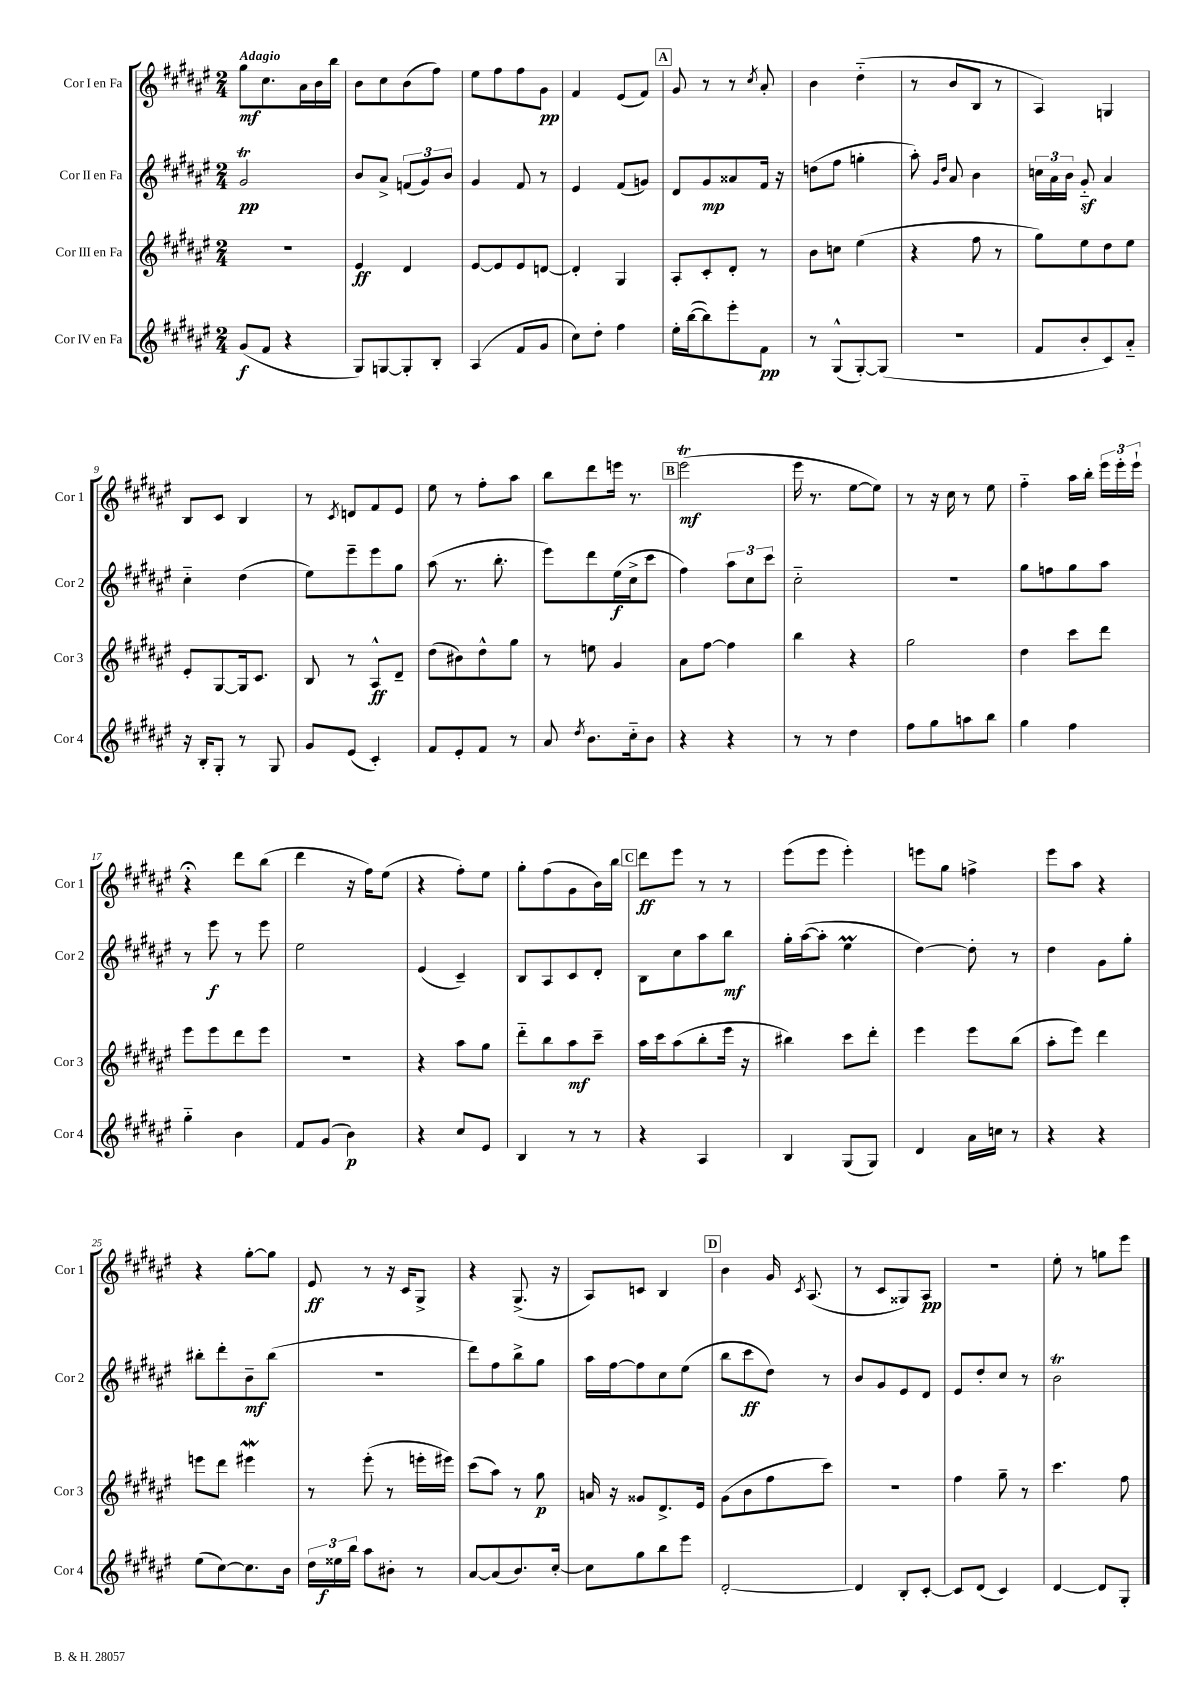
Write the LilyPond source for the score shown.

<<
\new StaffGroup <<
\new Staff = "s0" \with { instrumentName = "Cor I en Fa" shortInstrumentName = "Cor 1" } {
    \clef treble \key fis \major \numericTimeSignature \time 2/4 \tempo "Adagio"
    \autoBeamOff gis''8[\mf cis''8. ais'16 b'16 b''16] |
    b'8[ cis''8 b'8( fis''8]) |
    eis''8[ fis''8 fis''8 gis'8]\pp |
    fis'4 eis'8[( fis'8]) |
    \mark \markup { \box "A" } gis'8 r8 r8 \acciaccatura { cis''8 } ais'8-. |
    b'4 dis''4-_( |
    r8 b'8[ b8] r8 |
    ais4) g4 |
    b8[ cis'8] b4 |
    r8 \acciaccatura { cis'8 } d'8[ fis'8 eis'8] |
    eis''8 r8 fis''8[-. ais''8] |
    b''8[ dis'''8 e'''16] r8. |
    \mark \markup { \box "B" } eis'''2\trill\mf( |
    eis'''16 r8. eis''8[~ eis''8]) |
    r8 r16 cis''16 r8 eis''8 |
    fis''4-_ ais''16[ b''16]-. \tuplet 3/2 { eis'''16[ eis'''16-. eis'''16]-! } |
    r4\fermata dis'''8[ b''8]( |
    dis'''4 r16 fis''16[) eis''8]( |
    r4 fis''8[-.) eis''8] |
    gis''8[-. fis''8( gis'8 b'16) b''16] |
    \mark \markup { \box "C" } dis'''8[\ff eis'''8] r8 r8 |
    eis'''8[( eis'''8] eis'''4-.) |
    e'''8[ gis''8] f''4-> |
    eis'''8[ ais''8] r4 |
    r4 gis''8[~-. gis''8] |
    eis'8\ff r8 r16 cis'16[ gis8]-> |
    r4 gis8.->( r16 |
    ais8[) c'8] b4 |
    \mark \markup { \box "D" } b'4 gis'16 \acciaccatura { cis'8 } ais8.( |
    r8 cis'8[ gisis8) ais8]\pp |
    r2 |
    eis''8-. r8 g''8[ eis'''8] \bar "|." |
}
\new Staff = "s1" \with { instrumentName = "Cor II en Fa" shortInstrumentName = "Cor 2" } {
    \clef treble \key fis \major \numericTimeSignature \time 2/4
    \autoBeamOff gis'2\trill\pp |
    b'8[ ais'8]-> \tuplet 3/2 { f'8[( gis'8) b'8] } |
    gis'4 fis'8 r8 |
    eis'4 fis'8[( g'8]) |
    \mark \markup { \box "A" } dis'8[ gis'8\mp aisis'8 fis'16] r16 |
    d''8[( fis''8] g''4-. |
    ais''8-.) \grace { gis'16[ dis''16] } ais'8 b'4 |
    \tuplet 3/2 { c''16[ ais'16 b'16] } gis'8-_\sf ais'4 |
    cis''4-_ dis''4( |
    eis''8[) eis'''8-- eis'''8 gis''8] |
    ais''8( r8. b''8.-. |
    eis'''8[) dis'''8 eis''16\f( cis''16-> cis'''8] |
    \mark \markup { \box "B" } fis''4) \tuplet 3/2 { ais''8[ cis''8 cis'''8] } |
    cis''2-_ |
    R2 |
    gis''8[ f''8 gis''8 ais''8] |
    r8 eis'''8\f r8 eis'''8 |
    eis''2 |
    eis'4( cis'4--) |
    b8[ ais8 cis'8 dis'8]-. |
    \mark \markup { \box "C" } b8[ cis''8 ais''8 b''8]\mf |
    gis''16[-. ais''16~( ais''8]-. eis''4\prall |
    dis''4~) dis''8-. r8 |
    dis''4 gis'8[ gis''8]-. |
    bis''8[-. dis'''8-. b'8--\mf bis''8]( |
    r2 |
    dis'''8[) fis''8 b''8-> gis''8] |
    ais''16[ fis''16~ fis''8 cis''8 eis''8]( |
    \mark \markup { \box "D" } b''8[ cis'''8\ff dis''8]) r8 |
    b'8[ gis'8 eis'8 dis'8] |
    eis'8[ dis''8-. cis''8] r8 |
    b'2\trill \bar "|." |
}
\new Staff = "s2" \with { instrumentName = "Cor III en Fa" shortInstrumentName = "Cor 3" } {
    \clef treble \key fis \major \numericTimeSignature \time 2/4
    \autoBeamOff R2 |
    eis'4\ff dis'4 |
    eis'8[~ eis'8 eis'8 d'8]~ |
    d'4-. gis4 |
    \mark \markup { \box "A" } ais8[-. cis'8-. dis'8]-. r8 |
    b'8[ c''8] eis''4( |
    r4 fis''8 r8 |
    gis''8[) eis''8 dis''8 eis''8] |
    eis'8[-. gis8~ gis16 cis'8.] |
    b8 r8 ais8[-^\ff dis'8]-- |
    dis''8[( bis'8) dis''8-^ gis''8] |
    r8 e''8 gis'4 |
    \mark \markup { \box "B" } ais'8[ fis''8]~ fis''4 |
    b''4 r4 |
    gis''2 |
    dis''4 cis'''8[ dis'''8] |
    eis'''8[ eis'''8 dis'''8 eis'''8] |
    r2 |
    r4 ais''8[ gis''8] |
    dis'''8[-_ b''8 ais''8\mf cis'''8]-- |
    \mark \markup { \box "C" } ais''16[ cis'''16 ais''8( b''8-. eis'''16] r16 |
    bis''4) cis'''8[ dis'''8]-. |
    eis'''4 eis'''8[ b''8]( |
    ais''8[-. eis'''8]) dis'''4 |
    e'''8[ dis'''8] eis'''4\mordent |
    r8 eis'''8-.( r8 e'''16[-. eis'''16]) |
    cis'''8[( ais''8]) r8 gis''8\p |
    a'16 r16 gisis'8[ dis'8.-> eis'16] |
    \mark \markup { \box "D" } gis'8[( b'8 fis''8 cis'''8]) |
    R2 |
    fis''4 gis''8-- r8 |
    cis'''4. fis''8 \bar "|." |
}
\new Staff = "s3" \with { instrumentName = "Cor IV en Fa" shortInstrumentName = "Cor 4" } {
    \clef treble \key fis \major \numericTimeSignature \time 2/4
    \autoBeamOff gis'8[\f( fis'8] r4 |
    gis8[) g8~ g8-. b8]-. |
    ais4( fis'8[ gis'8] |
    cis''8[) dis''8]-. fis''4 |
    \mark \markup { \box "A" } eis''16[-. b''16~( b''8) eis'''8-. fis'8]\pp |
    r8 gis8[-^( gis8~-.) gis8]( |
    R2 |
    fis'8[ b'8-. cis'8) ais'8]-_ |
    r16 b16[-. gis8]-. r8 gis8 |
    gis'8[ eis'8]( cis'4-.) |
    fis'8[ eis'8-. fis'8] r8 |
    ais'8 \acciaccatura { dis''8 } b'8.[ cis''16-_ b'8] |
    \mark \markup { \box "B" } r4 r4 |
    r8 r8 dis''4 |
    fis''8[ gis''8 a''8 b''8] |
    gis''4 fis''4 |
    gis''4-_ b'4 |
    fis'8[ gis'8]( b'4\p) |
    r4 cis''8[ eis'8] |
    b4 r8 r8 |
    \mark \markup { \box "C" } r4 ais4 |
    b4 gis8[( gis8]) |
    dis'4 ais'16[ c''16] r8 |
    r4 r4 |
    eis''8[( cis''8~) cis''8. b'16] |
    \tuplet 3/2 { dis''16[ eisis''16\f b''16] } ais''8[ bis'8]-. r8 |
    ais'8[~ ais'8( b'8.) cis''16]~-. |
    cis''8[ gis''8 b''8 eis'''8] |
    \mark \markup { \box "D" } dis'2~-. |
    dis'4 b8[-. cis'8]~-. |
    cis'8[ dis'8]( cis'4) |
    dis'4~ dis'8[ gis8]-. \bar "|." |
}
>>
>>
